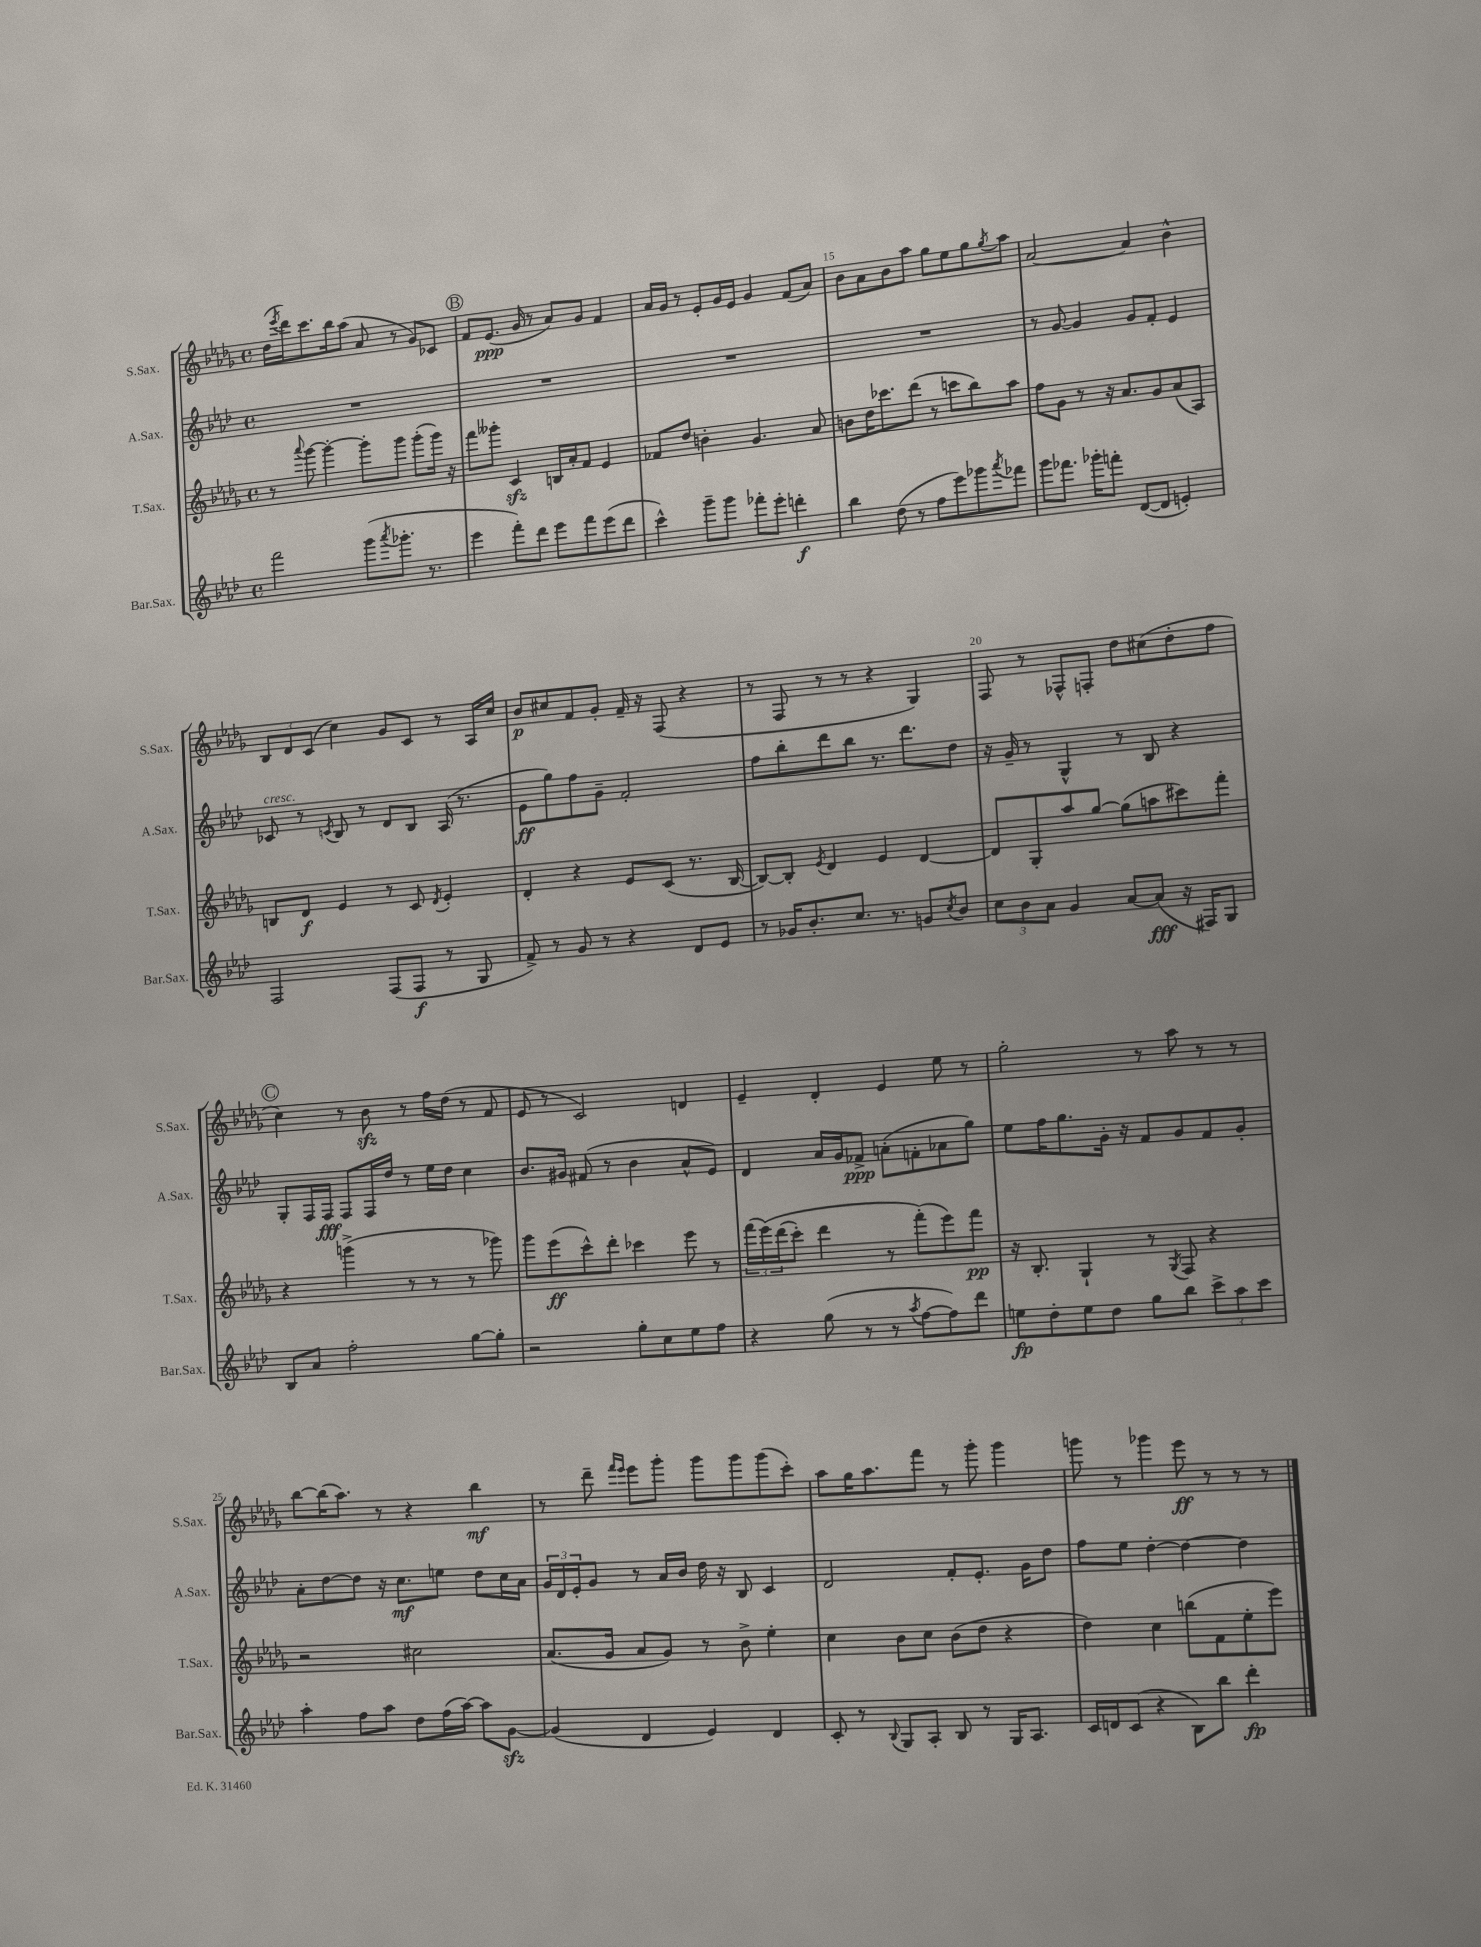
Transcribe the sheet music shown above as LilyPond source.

<<
\new StaffGroup <<
\new Staff = "s0" \with { instrumentName = "S.Sax." shortInstrumentName = "S.Sax." } {
    \clef treble \key des \major \defaultTimeSignature \time 4/4
    des''16( \acciaccatura { ees'''8 } des'''16) c'''8. bes''16 aes''8( aes'8 r8 ges'8) ces'8 |
    \mark \markup { \circle "B" } f'8 ees'8.\ppp( ges'16 r8 aes'8) ges'8 f'4 |
    aes'16 ges'16 r8 ees'8-. ges'16 ees'16 ges'4 f'8( aes'8) |
    bes'8 aes'8 bes'8 aes''8 ges''8 ees''8 ges''8 \acciaccatura { ges''8 } aes''8 |
    aes'2~ aes'4 bes'4-^ |
    \tuplet 3/2 { bes8 des'8 c'8( } c''4) ges'8 c'8 r8 aes16 c''16 |
    bes'8\p cis''8 f'8 ges'8-. f'16-- r16 f8( r4 |
    r8 f8 r8 r8 r4 ges4) |
    f8 r8 fes8-^ f8-. des''8 cis''8( des''8-. f''8 |
    \mark \markup { \circle "C" } c''4) r8 bes'8\sfz r8 f''16 des''16( r8 f'8 |
    ees'8 r8 c'2) d'4 |
    ees'4-- des'4-. ees'4 ees''8 r8 |
    ges''2-. r8 aes''8 r8 r8 |
    bes''8~ bes''16( aes''8.) r8 r4 bes''4\mf |
    r8 des'''8-- \grace { f'''16 ees'''16 } ees'''8 ges'''8-. ges'''8 ges'''8 ges'''8( c'''8-.) |
    aes''8 ges''16 aes''8. f'''8 r8 ges'''8-. ges'''4 |
    g'''8 r8 ges'''4 ees'''8\ff r8 r8 r8 \bar "|." |
}
\new Staff = "s1" \with { instrumentName = "A.Sax." shortInstrumentName = "A.Sax." } {
    \clef treble \key aes \major \defaultTimeSignature \time 4/4
    R1 |
    \mark \markup { \circle "B" } R1 |
    R1 |
    R1 |
    r8 g'8~ g'4 g'8 f'8-. ees'4 |
    ces'8^\markup { \italic "cresc." } r8 \acciaccatura { c'8 } bes8 r8 des'8 bes8 aes16( r8. |
    ees'8\ff g''8) f''8 g'8-- f'2-. |
    f''8 bes''8-. des'''8 bes''8 r8. des'''8. des''8 |
    r16 g'16-- r8 g4-^ r8 bes8 r4 |
    \mark \markup { \circle "C" } g8-. f16 f16\fff f8 f16 des''16 r8 ees''16 des''16 c''4 |
    bes'8. gis'16 fis'8( r8 bes'4 aes'8-^ ees'8) |
    des'4 aes'16 g'16 fes'8->\ppp a'8-.( f'8-. aes'8 g''8) |
    ees''8 f''16 g''8. g'16-. r16 f'8 g'8 f'8 g'8-. |
    aes'8-. des''8~ des''8 r16 c''8.\mf e''8 des''8 c''16 aes'16 |
    \tuplet 3/2 { g'16 des'16 ees'16-. } g'8 r8 aes'16 bes'16 des''16 r16 bes8 c'4 |
    des'2 f'8-. ees'8.-. g'16 des''8 |
    f''8 ees''8 des''4~-. des''4~ des''4 \bar "|." |
}
\new Staff = "s2" \with { instrumentName = "T.Sax." shortInstrumentName = "T.Sax." } {
    \clef treble \key des \major \defaultTimeSignature \time 4/4
    r8 \appoggiatura { aes'''8 } ges'''8~ ges'''4~-. ges'''8-. ges'''8 ges'''8-.( ges'''16) r16 |
    \mark \markup { \circle "B" } f'''8 geses'''8-. c'4\sfz b16 aes'16-. f'8 ees'4 |
    fes'8 des''8 b'4-. ges'4. aes'8 |
    b'8 des''16 ces'''8. des'''8( r8 c'''8 bes''8) aes''8 |
    f''8 ges'8 r8 r16 aes'8. ges'8 aes'8( aes8) |
    b8 des'8\f ees'4 r8 c'8 \acciaccatura { des'8 } ees'4-. |
    des'4-. r4 ees'8 c'8( r8. bes16~ |
    bes8~) bes8-. \acciaccatura { ees'8 } des'4 ees'4 des'4~ |
    des'8 ges8-. aes''8 ges''8~ ges''8( a''8 cis'''8) f'''8-. |
    \mark \markup { \circle "C" } r4 g'''4->( r8 r8 r8 ges'''8) |
    ges'''8 ees'''8\ff( c'''8-^) des'''8-. ces'''4 ees'''8 r8 |
    \tuplet 3/2 { f'''16( ees'''16)\( des'''16( } c'''8-.) des'''4 r8 f'''8-.(\) ees'''8) f'''8\pp |
    r16 bes8.-. ges4-! r8 \acciaccatura { ges8 } f8 r4 |
    r2 cis''2 |
    aes'8.( ges'16 aes'8 ges'8) r8 bes'8-> ees''4-. |
    c''4 bes'8 c''8 bes'8( des''8 r4 |
    des''4) c''4 b''8( f'8 ees''8-. ees'''8) \bar "|." |
}
\new Staff = "s3" \with { instrumentName = "Bar.Sax." shortInstrumentName = "Bar.Sax." } {
    \clef treble \key aes \major \defaultTimeSignature \time 4/4
    f'''2 g'''8( \acciaccatura { aes'''8 } ges'''8.-. r8. |
    \mark \markup { \circle "B" } ees'''4 f'''8-.) des'''8 ees'''8 f'''8 ees'''8( des'''8 |
    c'''4-^) g'''8-- g'''8 fes'''8-. ees'''8-. d'''4-.\f |
    bes''4 des''8( r8 f''8 ees'''8) ges'''8 \acciaccatura { aes'''8 } fes'''8 |
    g'''8 fes'''8. ges'''16-. f'''8-. des'8~( des'8 e'4-.) |
    f2 f8( f8\f r8 g8 |
    f'8->) r8 g'8 r8 r4 des'8 ees'8 |
    r8 ges'16 bes'8.-. c''8. r8. g'8 \acciaccatura { c''8 } bes'8 |
    \tuplet 3/2 { c''8 bes'8 aes'8 } g'4 aes'8~ aes'8\fff( r16 fis16) g8 |
    \mark \markup { \circle "C" } bes8 aes'8 f''2-. g''8~ g''8-. |
    r2 g''8-. c''8 ees''8 f''8 |
    r4 g''8( r8 r8 \acciaccatura { aes''8 } f''8~ f''8) des'''8 |
    e''8\fp des''8-. e''8 des''8 g''8 bes''8 \tuplet 3/2 { c'''8-> aes''8 c'''8 } |
    aes''4-. f''8 aes''8 des''8 f''16( aes''16~) aes''8 g'8~\sfz |
    g'4( des'4 ees'4) des'4 |
    c'8-. r8 \appoggiatura { bes8 } g8 aes8-. bes8 r8 g16 aes8. |
    c'16 d'16 c'8( r4 bes8) bes''8 des'''4-.\fp \bar "|." |
}
>>
>>
\layout { \context { \Score currentBarNumber = #12 \override BarNumber.break-visibility = ##(#f #t #t) barNumberVisibility = #(every-nth-bar-number-visible 5) } }
